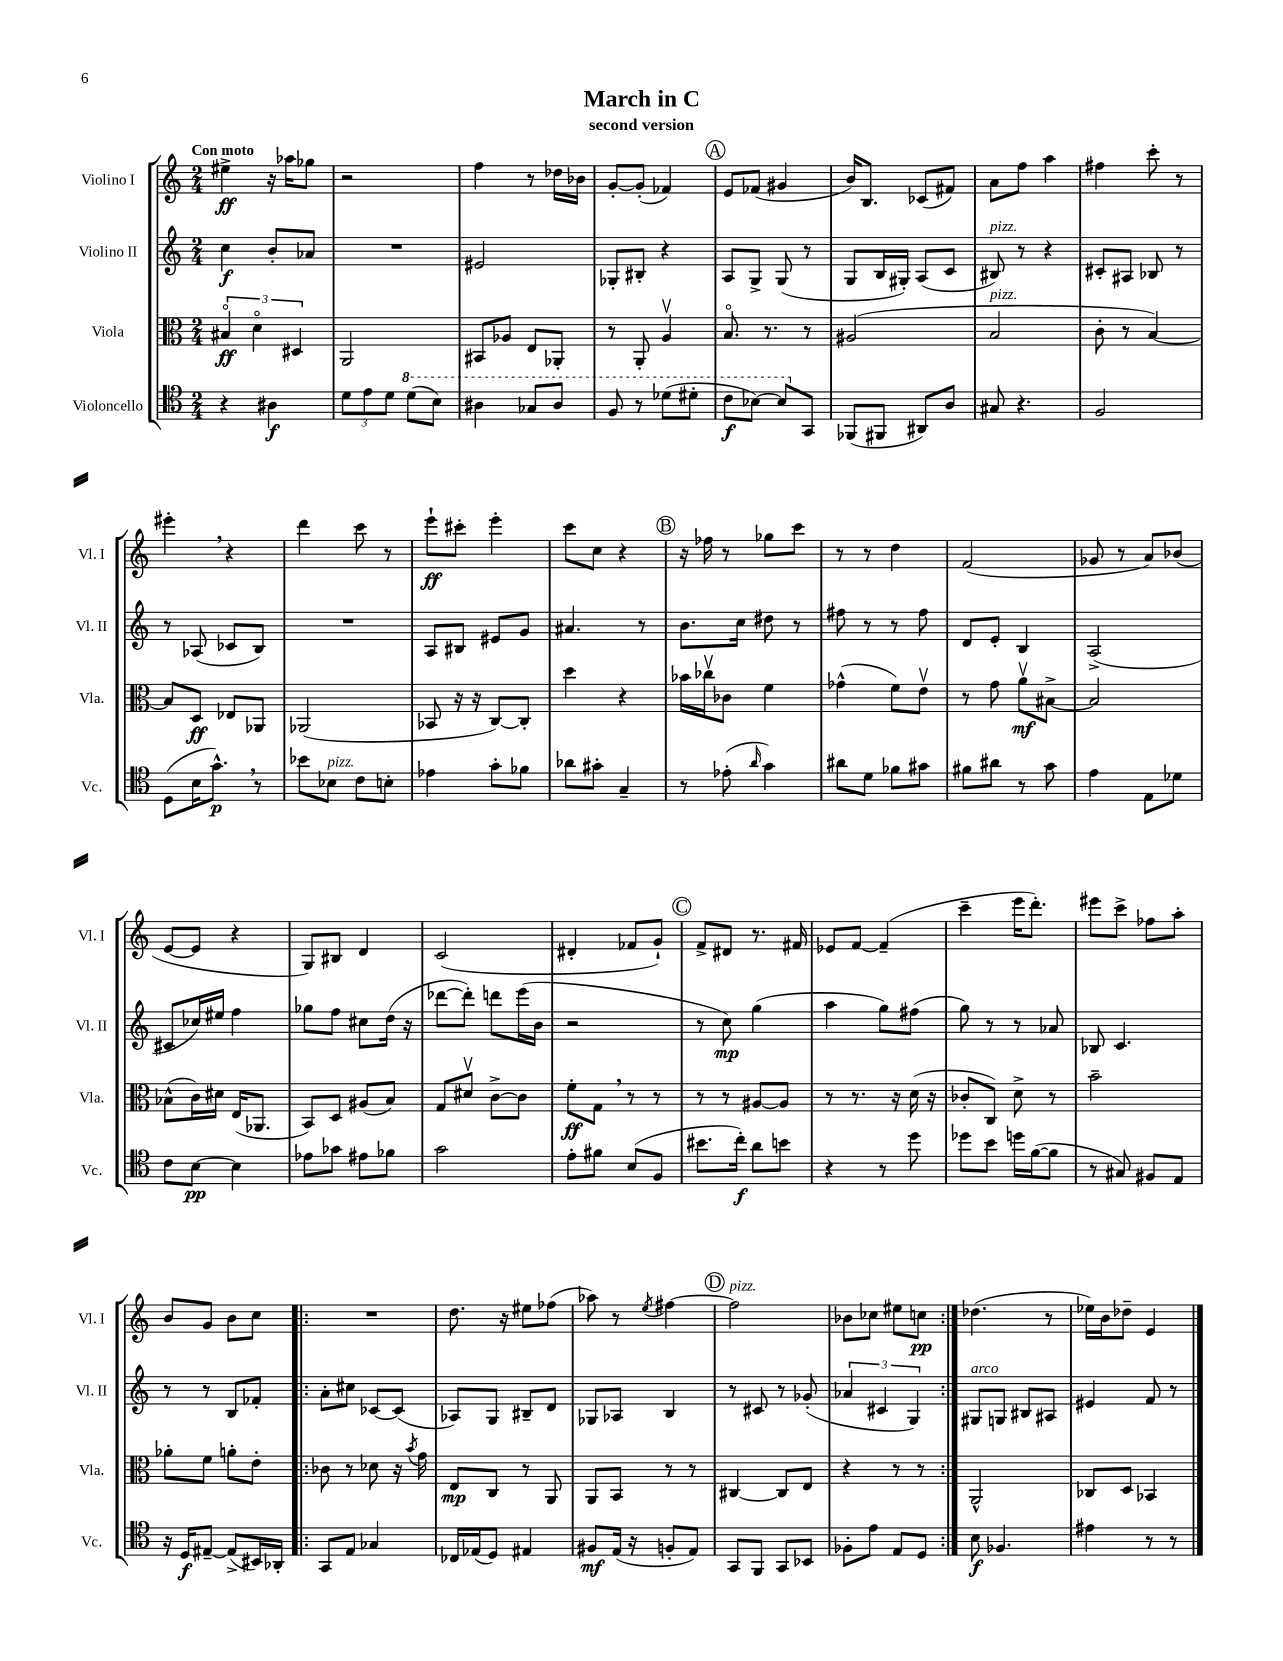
\header { title = "March in C" subtitle = "second version" }
<<
\new StaffGroup <<
\new Staff = "s0" \with { instrumentName = "Violino I" shortInstrumentName = "Vl. I" } {
    \clef treble \key c \major \numericTimeSignature \time 2/4 \tempo "Con moto"
    eis''4->\ff r16 aes''16 ges''8 |
    r2 |
    f''4 r8 des''16 bes'16 |
    g'8~-. g'8-.( fes'4) |
    \mark \markup { \circle "A" } e'8 fes'8( gis'4 |
    b'16) b8. ces'8( fis'8) |
    a'8 f''8 a''4 |
    fis''4 c'''8-. r8 |
    eis'''4-. \breathe r4 |
    d'''4 c'''8 r8 |
    e'''8-!\ff cis'''8-. e'''4-. |
    c'''8 c''8 r4 |
    \mark \markup { \circle "B" } r16 fes''16 r8 ges''8 c'''8 |
    r8 r8 d''4 |
    f'2( |
    ges'8 r8 a'8) bes'8( |
    e'8~ e'8 r4 |
    g8) bis8 d'4 |
    c'2( |
    dis'4-. fes'8 g'8-!) |
    \mark \markup { \circle "C" } f'8-> dis'8 r8. fis'16 |
    ees'8 f'8~ f'4--( |
    c'''4-- e'''16 d'''8.-.) |
    eis'''8 c'''8-> fes''8 a''8-. |
    b'8 g'8 b'8 c''8 |
    \repeat volta 2 { R2 |
    d''8. r16 eis''8 fes''8( |
    aes''8) r8 \acciaccatura { e''8 } fis''4~ |
    \mark \markup { \circle "D" } fis''2^\markup { \italic "pizz." } |
    bes'8 ces''8 eis''8 c''8\pp | }
    des''4.( r8 |
    ees''16) b'16 des''8-- e'4 \bar "|." |
}
\new Staff = "s1" \with { instrumentName = "Violino II" shortInstrumentName = "Vl. II" } {
    \clef treble \key c \major \numericTimeSignature \time 2/4
    c''4\f b'8-. aes'8 |
    R2 |
    eis'2 |
    ges8-. bis8-. r4 |
    \mark \markup { \circle "A" } a8 g8-> g8( r8 |
    g8 b16 gis16-.) a8( c'8 |
    bis8^\markup { \italic "pizz." }) r8 r4 |
    cis'8-. ais8 bes8 r8 |
    r8 aes8( ces'8 b8) |
    R2 |
    a8 bis8 eis'8 g'8 |
    ais'4. r8 |
    \mark \markup { \circle "B" } b'8. c''16 dis''8 r8 |
    fis''8 r8 r8 fis''8 |
    d'8 e'8-. b4 |
    a2->( |
    cis'8 ces''16) eis''16 f''4 |
    ges''8 f''8 cis''8 d''16( r16 |
    des'''8~ des'''8-.) d'''8 e'''16( b'16 |
    r2 |
    \mark \markup { \circle "C" } r8 c''8\mp) g''4( |
    a''4 g''8) fis''8( |
    g''8) r8 r8 aes'8 |
    bes8 c'4. |
    r8 r8 b8 fes'8-. |
    \repeat volta 2 { a'8-. cis''8 ces'8~ ces'8( |
    aes8) g8 bis8-- d'8 |
    ges8 aes8 b4 |
    \mark \markup { \circle "D" } r8 cis'8 r8 ges'8-.( |
    \tuplet 3/2 { aes'4 cis'4 g4) } | }
    gis8^\markup { \italic "arco" } g8 bis8 ais8 |
    eis'4 f'8 r8 \bar "|." |
}
\new Staff = "s2" \with { instrumentName = "Viola" shortInstrumentName = "Vla." } {
    \clef alto \key c \major \numericTimeSignature \time 2/4
    \tuplet 3/2 { bis4\flageolet\ff d'4\flageolet dis4 } |
    a,2 |
    bis,8 aes8 e8 aes,8-. |
    r8 a,8-. a4\upbow |
    \mark \markup { \circle "A" } b8.\flageolet r8. r8 |
    ais2( |
    b2^\markup { \italic "pizz." } |
    c'8-. r8 b4~) |
    b8 d8\ff ees8 aes,8 |
    aes,2( |
    bes,8 r16 r16 c8~) c8-. |
    d''4 r4 |
    \mark \markup { \circle "B" } bes'16 ces''16\upbow ces'8 f'4 |
    ges'4-^( f'8) e'8\upbow |
    r8 g'8 a'8\upbow\mf bis8~-> |
    bis2 |
    bes8-^( c'16) dis'16 e16( aes,8. |
    b,8) d8 ais8( b8) |
    g8 dis'8\upbow c'8~-> c'8 |
    f'8-.\ff g8 \breathe r8 r8 |
    \mark \markup { \circle "C" } r8 r8 ais8~ ais8 |
    r8 r8. r16 d'16( r16 |
    ces'8-. c8) d'8-> r8 |
    b'2-- |
    aes'8-. f'8 a'8-. e'8-. |
    \repeat volta 2 { ces'8 r8 des'8 r16 \acciaccatura { b'8 } g'16 |
    e8\mp c8 r8 a,8 |
    a,8 b,8 r8 r8 |
    \mark \markup { \circle "D" } cis4~ cis8 e8 |
    r4 r8 r8 | }
    a,2-^ |
    ces8 d8 bes,4 \bar "|." |
}
\new Staff = "s3" \with { instrumentName = "Violoncello" shortInstrumentName = "Vc." } {
    \clef tenor \key c \major \numericTimeSignature \time 2/4
    r4 ais4\f |
    \tuplet 3/2 { d'8 e'8 d'8 } \ottava #1 d''8( b'8) |
    ais'4 ges'8 ais'8 |
    f'8 r8 des''8( dis''8-. |
    \mark \markup { \circle "A" } c''8\f bes'8~) bes'8 \ottava #0 g,8 |
    fes,8( fis,8 ais,8) a8 |
    gis8 r4. |
    f2 |
    d8( b16 g'8.-^\p) \breathe r8 |
    bes'8 bes8^\markup { \italic "pizz." } c'8 b8-. |
    ees'4 g'8-. fes'8 |
    aes'8 gis'8-. g4-- |
    \mark \markup { \circle "B" } r8 ees'8-.( \grace { a'16 } g'4) |
    ais'8 d'8 fes'8 gis'8 |
    fis'8 ais'8 r8 g'8 |
    e'4 e8 des'8 |
    c'8 b8~\pp b4 |
    ees'8 ges'8 eis'8 fes'8 |
    g'2 |
    e'8-. fis'8 b8( f8 |
    \mark \markup { \circle "C" } bis'8. c''16-.\f) a'8 b'8 |
    r4 r8 d''8 |
    des''8 b'8 d''16 f'16~( f'8 |
    r8 gis8) fis8 e8 |
    r16 d16\f eis8~-- eis8->( bis,16) aes,16-. |
    \repeat volta 2 { g,8 e8 ges4 |
    ces16 ees16( d8) eis4 |
    fis8\mf e16( r16 f8-. e8) |
    \mark \markup { \circle "D" } g,8 f,8 g,8 bes,8 |
    fes8-. e'8 e8 d8 | }
    b8\f fes4. |
    eis'4 r8 r8 \bar "|." |
}
>>
>>
\layout { \context { \Score \remove "Bar_number_engraver" } }
